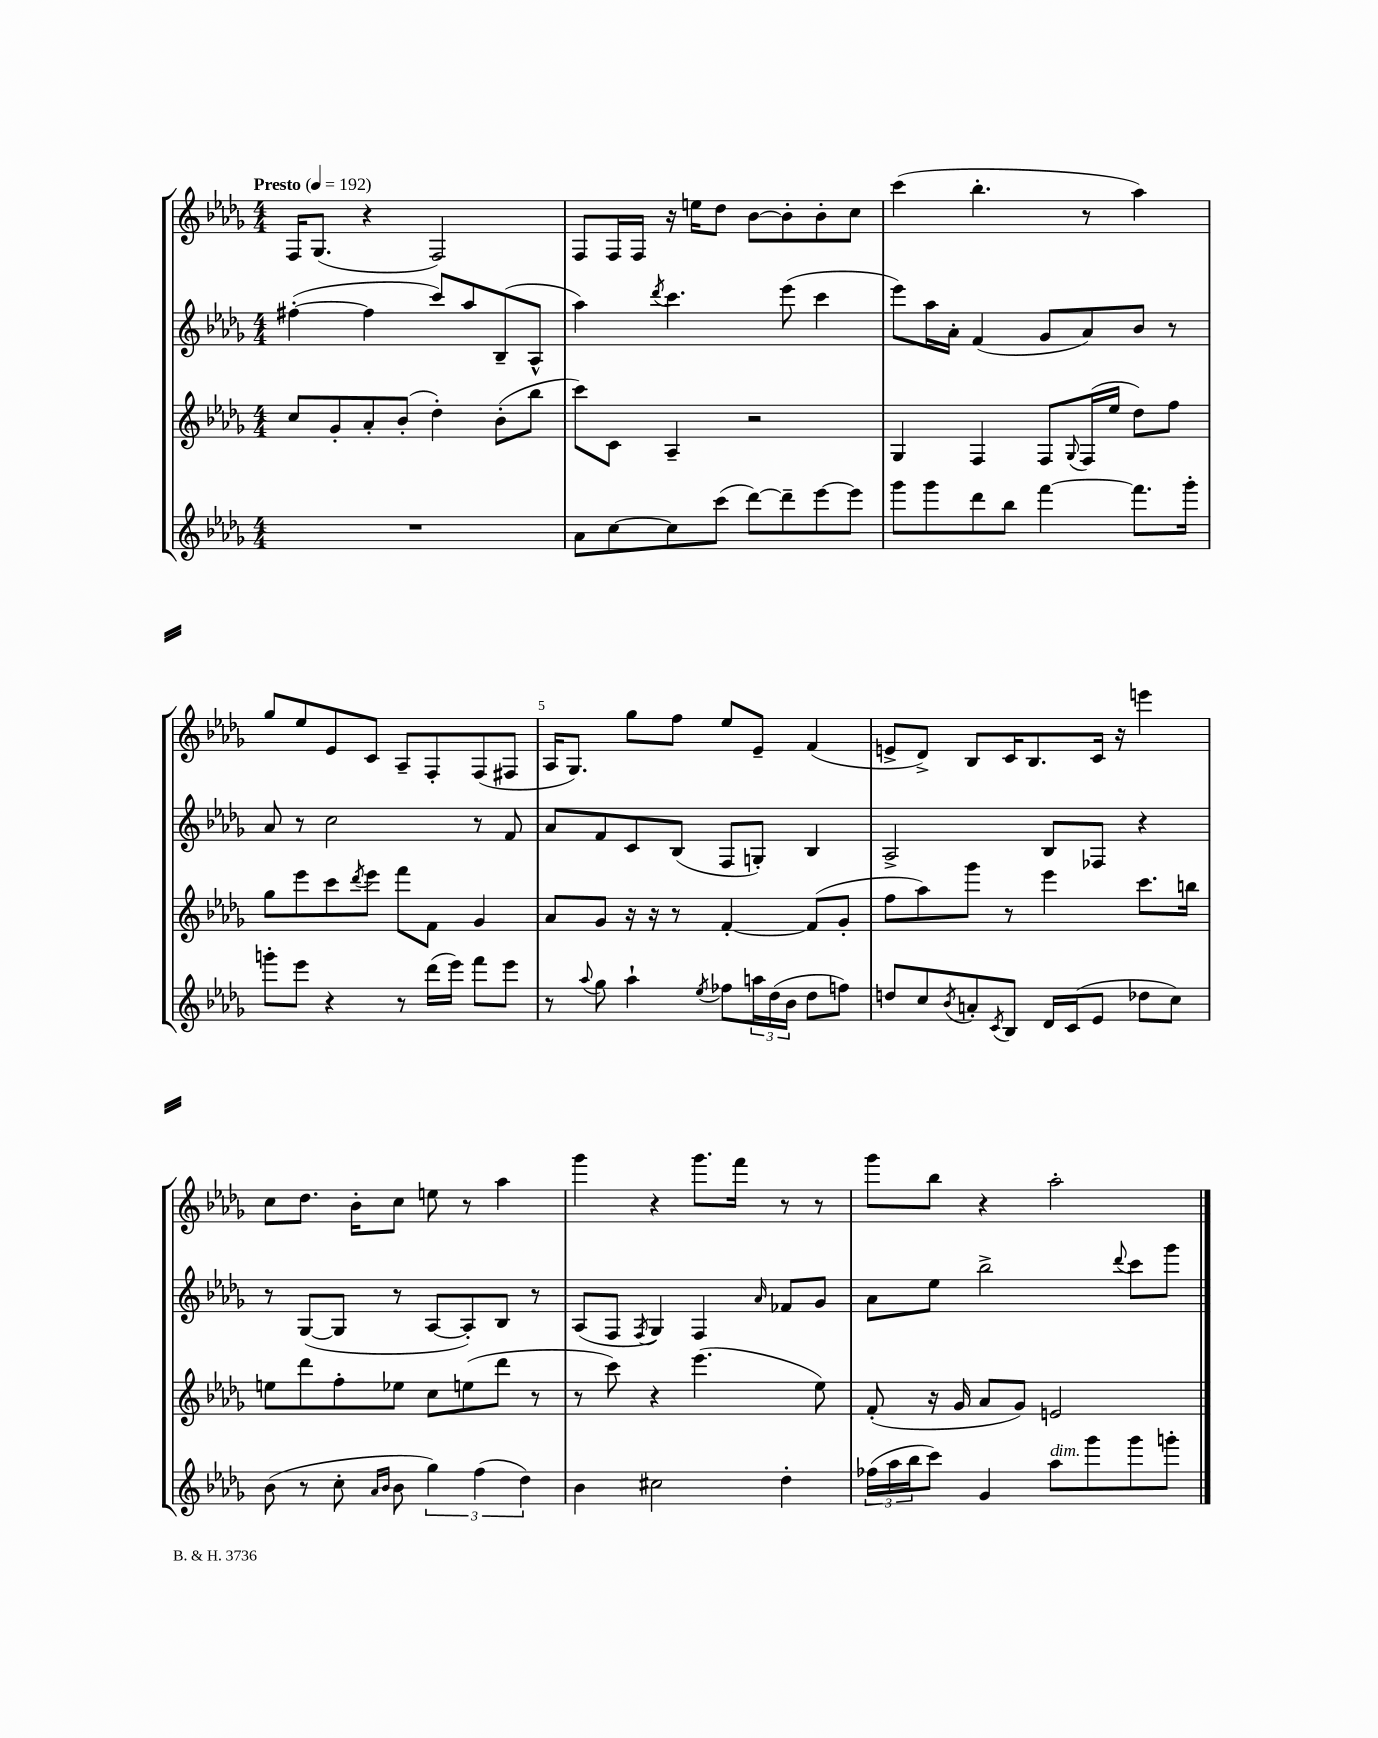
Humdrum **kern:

**kern	**kern	**kern	**kern
*staff4	*staff3	*staff2	*staff1
*clefG2	*clefG2	*clefG2	*clefG2
*k[b-e-a-d-g-]	*k[b-e-a-d-g-]	*k[b-e-a-d-g-]	*k[b-e-a-d-g-]
*M4/4	*M4/4	*M4/4	*M4/4
*MM192	*MM192	*MM192	*MM192
1r	8cc/L	([4ff#'\	16F/LK
.	.	.	(8.G-/J
.	8g-'/	.	.
.	8a-'/	4ff#\]	4r
.	(8b-'/J	.	.
.	4dd-'\)	8ccc/L)	2F/)
.	.	8aa-/	.
.	(8b-'\L	(8B-~/	.
.	8bb-\J	8A-^^/J	.
=	=	=	=
8a-\L	8ccc\L)	4aa-\)	8F/L
[8cc\	8c\J	.	16F/L
.	.	.	16F/JJ
.	.	8qddd-/	.
8cc\]	4A-~/	4.ccc\	16r
.	.	.	16ee\LK
(8ccc\J	.	.	8dd-\J
[8ddd-\L)	2r	.	[8b-\L
8ddd-~\]	.	(8eee-\	8b-'\]
[8eee-\	.	4ccc\	8b-'\
8eee-\]J	.	.	8cc\J
=	=	=	=
8ggg-\L	4G-/	8eee-\L)	(4ccc\
8ggg-\	.	16aa-\L	.
.	.	16a-'\JJ	.
8ddd-\	4F/	(4f/	4.bb-'\
8bb-\J	.	.	.
[4fff\	8F/L	8g-/L	.
.	8qqG-/	.	.
.	(16F/L	8a-/)	8r
.	16ee-/JJ	.	.
8.fff\]L	8dd-\L)	8b-/J	4aa-\)
.	8ff\J	8r	.
16ggg-'\Jk	.	.	.
=	=	=	=
8ggg'\L	8gg-\L	8a-/	8gg-/L
8eee-\J	8eee-\	8r	8ee-/
4r	8ccc\	2cc\	8e-/
.	8qddd-/	.	.
.	8eee-\J	.	8c/J
8r	8fff\L	.	8A-~/L
(16ddd-\LL	8f\J	.	8F'/
16eee-\JJ)	.	.	.
8fff\L	4g-/	8r	(8F/
8eee-\J	.	8f/	8F#/J
=	=	=	=
8r	8a-/L	8a-/L	16A-/LK
.	.	.	8.G-/J)
8qqaa-/	.	.	.
8gg-\	8g-/J	8f/	.
4aa-`\	16r	8c/	8gg-\L
.	16r	.	.
.	8r	(8B-/J	8ff\J
8qee-/	.	.	.
8ff-\L	[4f'/	8F/L	8ee-/L
24aa\L	.	8G'/J)	8e-~/J
(24dd-\	.	.	.
24b-\JJ	.	.	.
8dd-\L	(8f/]L	4B-/	(4f/
8ff\J)	8g-'/J	.	.
=	=	=	=
8dd/L	8ff\L	2A-^/	8e^/L
8cc/	8aa-\)	.	8d-^/J)
8qb-/	.	.	.
8a'/	8ggg-\J	.	8B-/L
8qc/	.	.	.
8B-/J	8r	.	16c/K
.	.	.	8.B-/
16d-/LL	4eee-\	8B-/L	.
(16c/J	.	.	.
8e-/J	.	8F-/J	16c/Jk
.	.	.	16r
8dd-\L	8.ccc\L	4r	4eee\
8cc\J)	.	.	.
.	16bb\Jk	.	.
=	=	=	=
(8b-\	8ee\L	8r	8cc\L
8r	8ddd-\	([8G-/L	8.dd-\J
8cc'\	8ff'\	8G-/]J	.
.	.	.	16b-'\LK
16qqa-/LL	.	.	.
16qqb-/JJ	.	.	.
8b-\	8ee-\J	8r	8cc\J
6gg-\)	8cc\L	[8A-/L	8ee\
.	(8ee\	8A-'/])	8r
(6ff\	.	.	.
.	8ddd-\J	8B-/J	4aa-\
6dd-\)	.	.	.
.	8r	8r	.
=	=	=	=
4b-\	8r	(8A-/L	4ggg-\
.	8ccc\)	8F/J	.
.	.	8qF/	.
2cc#\	4r	4G-/)	4r
.	(4.eee-\	4F/	8.ggg-\L
.	.	.	16fff\Jk
.	.	16qqa-/	.
4dd-'\	.	8f-/L	8r
.	8ee-\)	8g-/J	8r
=	=	=	=
(24ff-\LL	(8f'/	8a-\L	8ggg-\L
24aa-\	.	.	.
24bb-\J	.	.	.
8ccc\J)	16r	8ee-\J	8bb-\J
.	16g-/	.	.
4g-/	8a-/L	2bb-^\	4r
.	8g-/J)	.	.
8aa-\L	2e/	.	2aa-'\
8ggg-\	.	.	.
.	.	8qqddd-/	.
8ggg-\	.	8ccc\L	.
8ggg'\J	.	8ggg-\J	.
==	==	==	==
*-	*-	*-	*-
